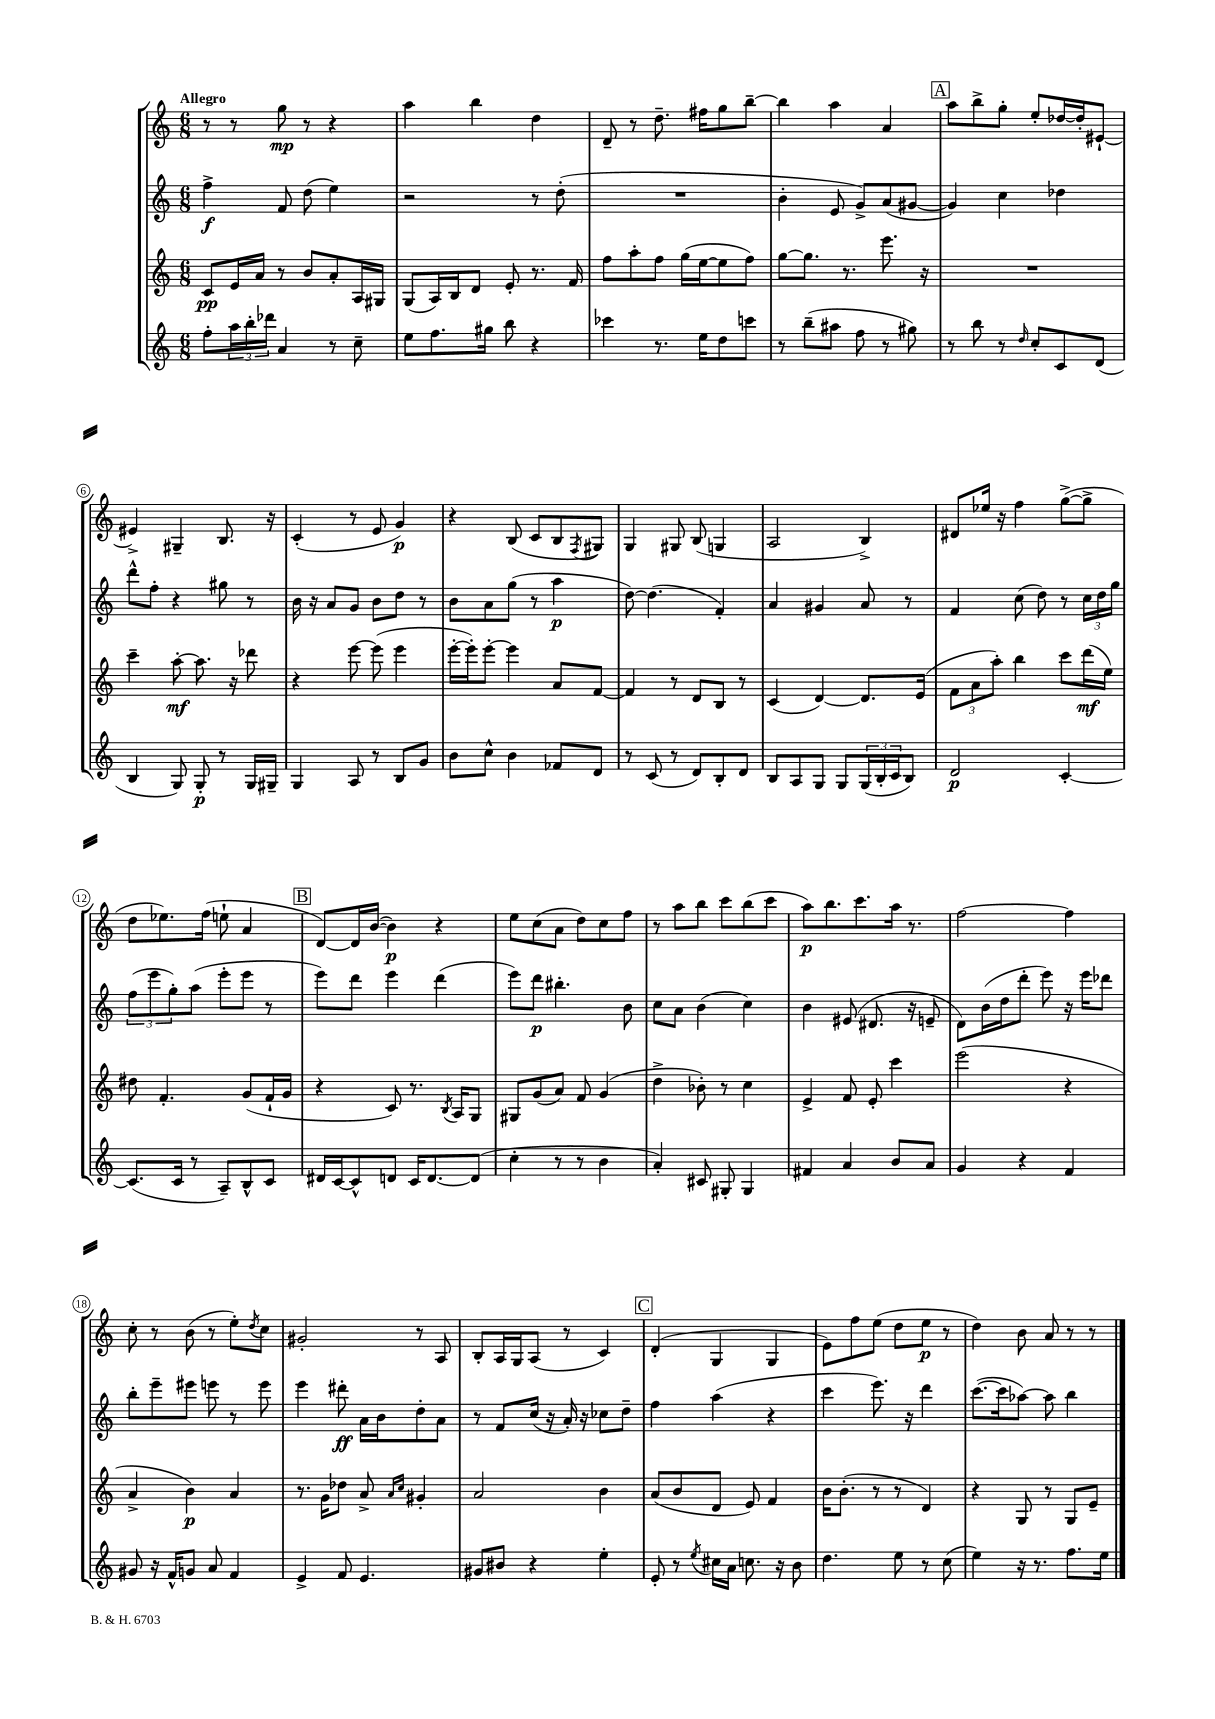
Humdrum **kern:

**kern	**kern	**kern	**kern
*staff4	*staff3	*staff2	*staff1
*clefG2	*clefG2	*clefG2	*clefG2
*k[]	*k[]	*k[]	*k[]
*M6/8	*M6/8	*M6/8	*M6/8
8ff'	8c	4ff^	8r
24aa	16e	.	8r
24bb'	.	.	.
.	16a	.	.
24ddd-	.	.	.
4a	8r	8f	8gg
.	8b	(8dd	8r
8r	8a'	4ee)	4r
8cc~	16A	.	.
.	16G#	.	.
=	=	=	=
8ee	(8G	2r	4aa
8.ff	16A)	.	.
.	16B	.	.
.	8d	.	4bb
16gg#	.	.	.
8bb	8e'	.	.
4r	8.r	8r	4dd
.	.	(8dd'	.
.	16f	.	.
=	=	=	=
4ccc-	8ff	2.r	8d~
.	8aa'	.	8r
8.r	8ff	.	8.dd~
.	(16gg	.	.
16ee	[16ee	.	16ff#
8dd	8ee]	.	8gg
8ccc	8ff)	.	[8bb~
=	=	=	=
8r	[8gg	4b'	4bb]
(8bb~	8.gg]	.	.
8aa#	.	8e	4aa
.	8.r	.	.
8ff	.	8g^)	.
8r	8.eee	(8a	4a
8gg#)	.	[8g#	.
.	16r	.	.
=	=	=	=
8r	2.r	4g#])	8aa
8bb	.	.	8bb^
8r	.	4cc	8gg'
16qqdd	.	.	.
8cc'	.	.	8ee'
8c	.	4dd-	[16dd-
.	.	.	16dd-']
(8d	.	.	[8e#`
=	=	=	=
4B	4ccc~	8ddd^^	4e#^]
.	.	8ff'	.
8G)	[8aa'	4r	4G#~
8G'	8.aa]	.	.
8r	.	8gg#	8.B
.	16r	.	.
16G	8ddd-	8r	.
16G#~	.	.	16r
=	=	=	=
4G	4r	16b	(4c'
.	.	16r	.
.	.	8a	.
8A	[8eee	8g	8r
8r	(8eee]	8b	8e
8B	4eee	8dd	4g)
8g	.	8r	.
=	=	=	=
8b	[16eee'	8b	4r
.	16eee'])	.	.
8cc^^	[8eee'	8a	.
4b	4eee]	(8gg	(8B
.	.	8r	8c
8f-	8a	4aa	8B
.	.	.	8qF
8d	[8f	.	8G#)
=	=	=	=
8r	4f]	[8dd)	4G
(8c	.	(4.dd]	.
8r	8r	.	8G#
8d)	8d	.	(8B
8B'	8B	4f')	4G
8d	8r	.	.
=	=	=	=
8B	(4c	4a	2A
8A	.	.	.
8G	[4d)	4g#	.
8G	.	.	.
(24G	8.d]	8a	4B^)
24B'	.	.	.
24c	.	.	.
8B)	.	8r	.
.	(16e	.	.
=	=	=	=
2d	12f	4f	8d#
.	12a	.	.
.	.	.	16ee-
.	12aa')	.	.
.	.	.	16r
.	4bb	(8cc	4ff
.	.	8dd)	.
[4c'	8ccc	8r	([8gg^
.	(16ddd	24cc	8gg^]
.	.	24dd	.
.	16ee)	.	.
.	.	24gg	.
=	=	=	=
(8.c]	8dd#	(12ff	8dd
.	.	12eee	.
.	4.f'	.	8.ee-)
.	.	12gg')	.
16c	.	.	.
8r	.	(8aa	.
.	.	.	(16ff
8A~)	.	8eee'	8ee`
8B^^	(8g	8eee	4a
8c	16f`	8r	.
.	16g	.	.
=	=	=	=
16d#	4r	8eee)	[8d)
[16c	.	.	.
8c^^]	.	8ddd	16d]
.	.	.	([16b
8d	8c)	4eee	4b])
16c	8.r	.	.
[8.d	.	.	.
.	.	(4ddd	4r
.	8qB	.	.
.	16A	.	.
(8d]	8G	.	.
=	=	=	=
4cc'	8G#	8eee)	8ee
.	(8g	8ddd	(8cc
8r	8a)	4.bb#'	8a
8r	8f	.	8dd)
4b	(4g	.	8cc
.	.	8b	8ff
=	=	=	=
4a')	4dd^	8cc	8r
.	.	8a	8aa
8c#	8b-')	(4b	8bb
8G#'	8r	.	8ccc
4G#	4cc	4cc)	(8bb
.	.	.	8ccc
=	=	=	=
4f#	4e^	4b	8aa)
.	.	.	8.bb
4a	8f	(8e#	.
.	.	.	8.ccc
.	8e'	8.d#	.
8b	4ccc	.	16aa
.	.	16r	8.r
8a	.	8e~	.
=	=	=	=
4g	(2eee	8d)	[2ff
.	.	(16b	.
.	.	16dd	.
4r	.	8ddd'	.
.	.	8eee)	.
4f	4r	16r	4ff]
.	.	16eee	.
.	.	8ddd-	.
=	=	=	=
8g#	4a^	8bb'	8cc'
16r	.	8eee~	8r
16f^^	.	.	.
8g	4b)	8eee#	(8b
8a	.	8eee	8r
4f	4a	8r	8ee')
.	.	.	8qdd
.	.	8eee	8cc
=	=	=	=
4e^	8.r	4eee	2g#'
.	16g	.	.
8f	8dd-	8ddd#'	.
4.e	8a^	16a	.
.	.	16b	.
.	16qqa	.	.
.	16qqcc	.	.
.	4g#'	8dd'	8r
.	.	8a	8A
=	=	=	=
8g#	2a	8r	8B'
8b#	.	8f	16A
.	.	.	16G
4r	.	(16cc	(8A
.	.	16r	.
.	.	16a')	8r
.	.	16r	.
4ee'	4b	8cc-	4c)
.	.	8dd~	.
=	=	=	=
8e'	(8a	4ff	(4d'
8r	8b	.	.
8qee	.	.	.
16cc#	8d	(4aa	4G
16a	.	.	.
8.cc	8e)	.	.
.	4f	4r	4G
16r	.	.	.
8b	.	.	.
=	=	=	=
4.dd	16b	4ccc	8e)
.	(8.b'	.	.
.	.	.	8ff
.	8r	8.eee)	(8ee
8ee	8r	.	8dd
.	.	16r	.
8r	4d)	4ddd	8ee
(8cc	.	.	8r
=	=	=	=
4ee)	4r	([8.ccc	4dd)
.	.	16ccc]	.
16r	8G	[8aa-)	8b
8.r	.	.	.
.	8r	8aa-]	8a
8.ff	8G	4bb	8r
.	8e~	.	8r
16ee	.	.	.
==	==	==	==
*-	*-	*-	*-
